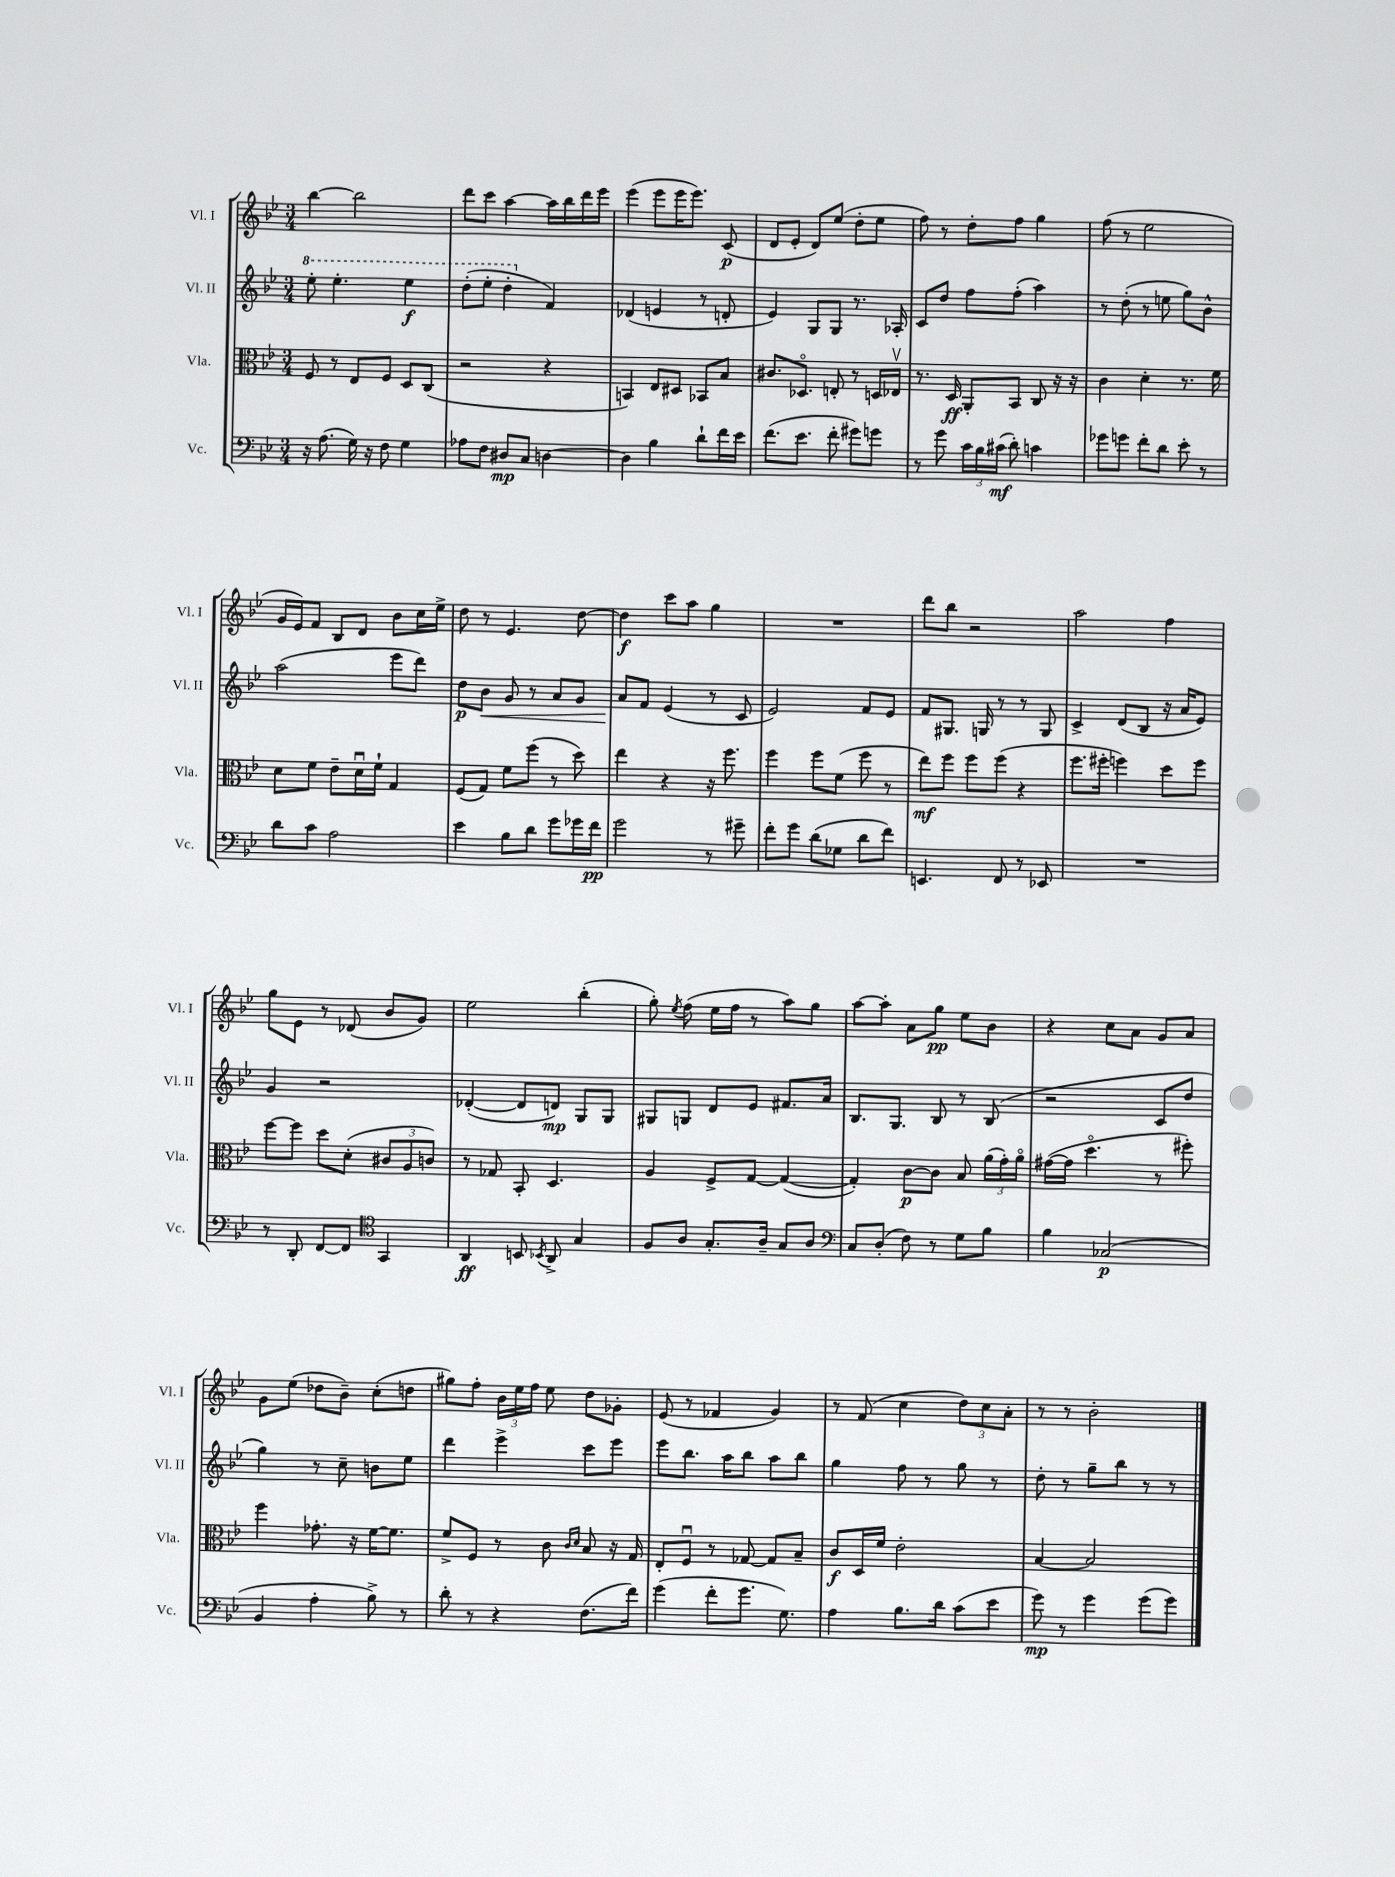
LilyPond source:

<<
\new StaffGroup <<
\new Staff = "s0" \with { instrumentName = "Vl. I" shortInstrumentName = "Vl. I" } {
    \clef treble \key bes \major \numericTimeSignature \time 3/4
    \autoBeamOff bes''4~ bes''2 |
    d'''8[ c'''8] a''4~ a''16[ bes''16 d'''16 ees'''16] |
    ees'''4( ees'''8[ ees'''16 ees'''8.]) c'8\p( |
    d'8[ ees'8]-. d'8[) ees''8]( d''8[-. ees''8] |
    f''8) r8 d''8[-. f''8] g''4 |
    f''8( r8 ees''2 |
    g'16[ ees'16) f'8] bes8[ d'8] bes'8[ c''16 ees''16]-> |
    d''8 r8 ees'4. d''8~ |
    d''4\f c'''8[ a''8] g''4 |
    R2. |
    d'''8[ bes''8] r2 |
    a''2 f''4 |
    g''8[ ees'8] r8 des'8( bes'8[ g'8]) |
    ees''2 bes''4-.( |
    g''8-.) \acciaccatura { ees''8 } f''8( ees''16[ f''16] r8 a''8[) g''8] |
    a''8[~ a''8]-. a'8[ g''8]\pp ees''8[ bes'8] |
    r4 c''8[ a'8] g'8[ a'8] |
    g'8[ ees''8]( des''8[ bes'8]--) c''8[-.( d''8] |
    gis''8[) f''8]-. \tuplet 3/2 { bes'16[ ees''16 f''16] } ees''8 d''8[ ges'8]-. |
    ees'8( r8 fes'4 g'4) |
    r8 f'8( c''4 \tuplet 3/2 { d''8[) c''8 a'8]-. } |
    r8 r8 bes'2-. \bar "|." |
}
\new Staff = "s1" \with { instrumentName = "Vl. II" shortInstrumentName = "Vl. II" } {
    \clef treble \key bes \major \numericTimeSignature \time 3/4
    \autoBeamOff \ottava #1 ees'''8-. ees'''4.-. ees'''4\f |
    d'''8[-.( ees'''8]-. d'''4-. \ottava #0 f'4) |
    des'4( e'4 r8 d'8-. |
    ees'4) g8[ g8] r8. aes16-. |
    c'8[ d''8] f''8[ f''8]-.( a''4) |
    r8 d''8-.( r8 e''8 g''8[) bes'8]-^ |
    a''2( ees'''8[ d'''8]) |
    d''8[\p bes'8]\< g'8 r8 a'8[ g'8] |
    a'8[\! f'8] ees'4( r8 c'8 |
    ees'2) f'8[ ees'8] |
    f'8[ gis8.] g16 r8 r8 g8 |
    c'4-> d'8[( bes8] r16 a'16[ ees'8]) |
    g'4 r2 |
    des'4~-.( des'8[ d'8]\mp) g8[ g8] |
    gis8[ g8] d'8[ ees'8] fis'8.[ a'16] |
    bes8.[ g8.] bes8 r8 bes8( |
    r2 c'8[ d''8] |
    g''4) r8 c''8-- b'8[ ees''8] |
    d'''4 ees'''4-> c'''8[ ees'''8] |
    ees'''8[ bes''8.] a''16[ bes''8] a''8[ bes''8] |
    g''4 f''8 r8 g''8 r8 |
    d''8-. r8 g''8[-- bes''8] r8 r8 \bar "|." |
}
\new Staff = "s2" \with { instrumentName = "Vla." shortInstrumentName = "Vla." } {
    \clef alto \key bes \major \numericTimeSignature \time 3/4
    \autoBeamOff f8 r8 ees8[ f8] d8[ c8]( |
    r2 r4 |
    b,4) ees8[ dis8] bes,8[ bes8] |
    cis'8.[ des8.]\flageolet e8-. r8 d16[ ees16]\upbow |
    r8. d16\ff a,8[-. bes,8] c8 r16 r16 |
    c'4 d'4-. r8. f'16 |
    d'8[ f'8] ees'8[-- d'16\downbow f'16]-! g4 |
    f8[( g8]) f'8[ f''8]( r8 d''8) |
    ees''4 r4 r16 f''8. |
    f''4 f''8[ f'8]( f''8 r8 |
    ees''8[\mf) f''8] f''8[ f''8]( r4 |
    f''8.[ fis''16]-. f''4) d''8[ f''8] |
    f''8[~ f''8] d''8[ d'8]-.( \tuplet 3/2 { cis'8[ a8 c'8]) } |
    r8 ges8 bes,8-. d4. |
    a4 f8[-> g8]~ g4~( |
    g4-.) c'8[~\p c'8] bes8 \tuplet 3/2 { a'16[( g'16-.) a'16]\flageolet } |
    gis'16[~( gis'16] d''4.\flageolet r8 fis''8-.) |
    f''4 ges'8.-. r16 f'16[~ f'8.] |
    f'8[-> f8] r8 c'8 \grace { c'16[ d'16] } bes8 r16 g16 |
    ees8[-. f8]\downbow r8 ges8~ ges8[ bes8]-- |
    c'8[\f d16 f'16] ees'2-. |
    bes4~ bes2 \bar "|." |
}
\new Staff = "s3" \with { instrumentName = "Vc." shortInstrumentName = "Vc." } {
    \clef bass \key bes \major \numericTimeSignature \time 3/4
    \autoBeamOff r16 a8.( g16) r16 f8 g4 |
    aes8[ f8] dis8[\mp c8] d4~ |
    d4 bes4 d'8[-! f'16 ees'16] |
    f'8.[( ees'8.] f'8-. gis'8[) g'8] |
    r8 g'8 \tuplet 3/2 { c'16[ bes16 cis'16]\mf( } d'8-.) c'4 |
    ges'8[ g'8] f'8[-. d'8] ees'8-. r8 |
    d'8[ c'8] a2 |
    ees'4 bes8[ d'8] g'8[ ges'16 f'16]\pp |
    g'2 r8 gis'8-- |
    f'8[-. g'8] d'8[( ges8] d'8[ f'8]) |
    e,4. f,8 r8 ees,8 |
    R2. |
    r8 d,8-. f,8[~ f,8] \clef tenor g,4 |
    a,4\ff b,8 \acciaccatura { bes,8 } a,8-> g4 |
    f8[ a8] g8.[-. a16]-- g8[ a8] |
    \clef bass c8[ d8]-.( f8) r8 g8[ bes8] |
    bes4 ces2\p( |
    bes,4 a4-. bes8->) r8 |
    d'8-. r8 r4 f8.[( f'16]) |
    g'4( f'8[-. g'8.] g8.) |
    a4 bes8.[ d'16] c'8[( ees'8] |
    g'8\mp) r8 g'4 g'8[( g'8]) \bar "|." |
}
>>
>>
\layout { \context { \Score \remove "Bar_number_engraver" } }
